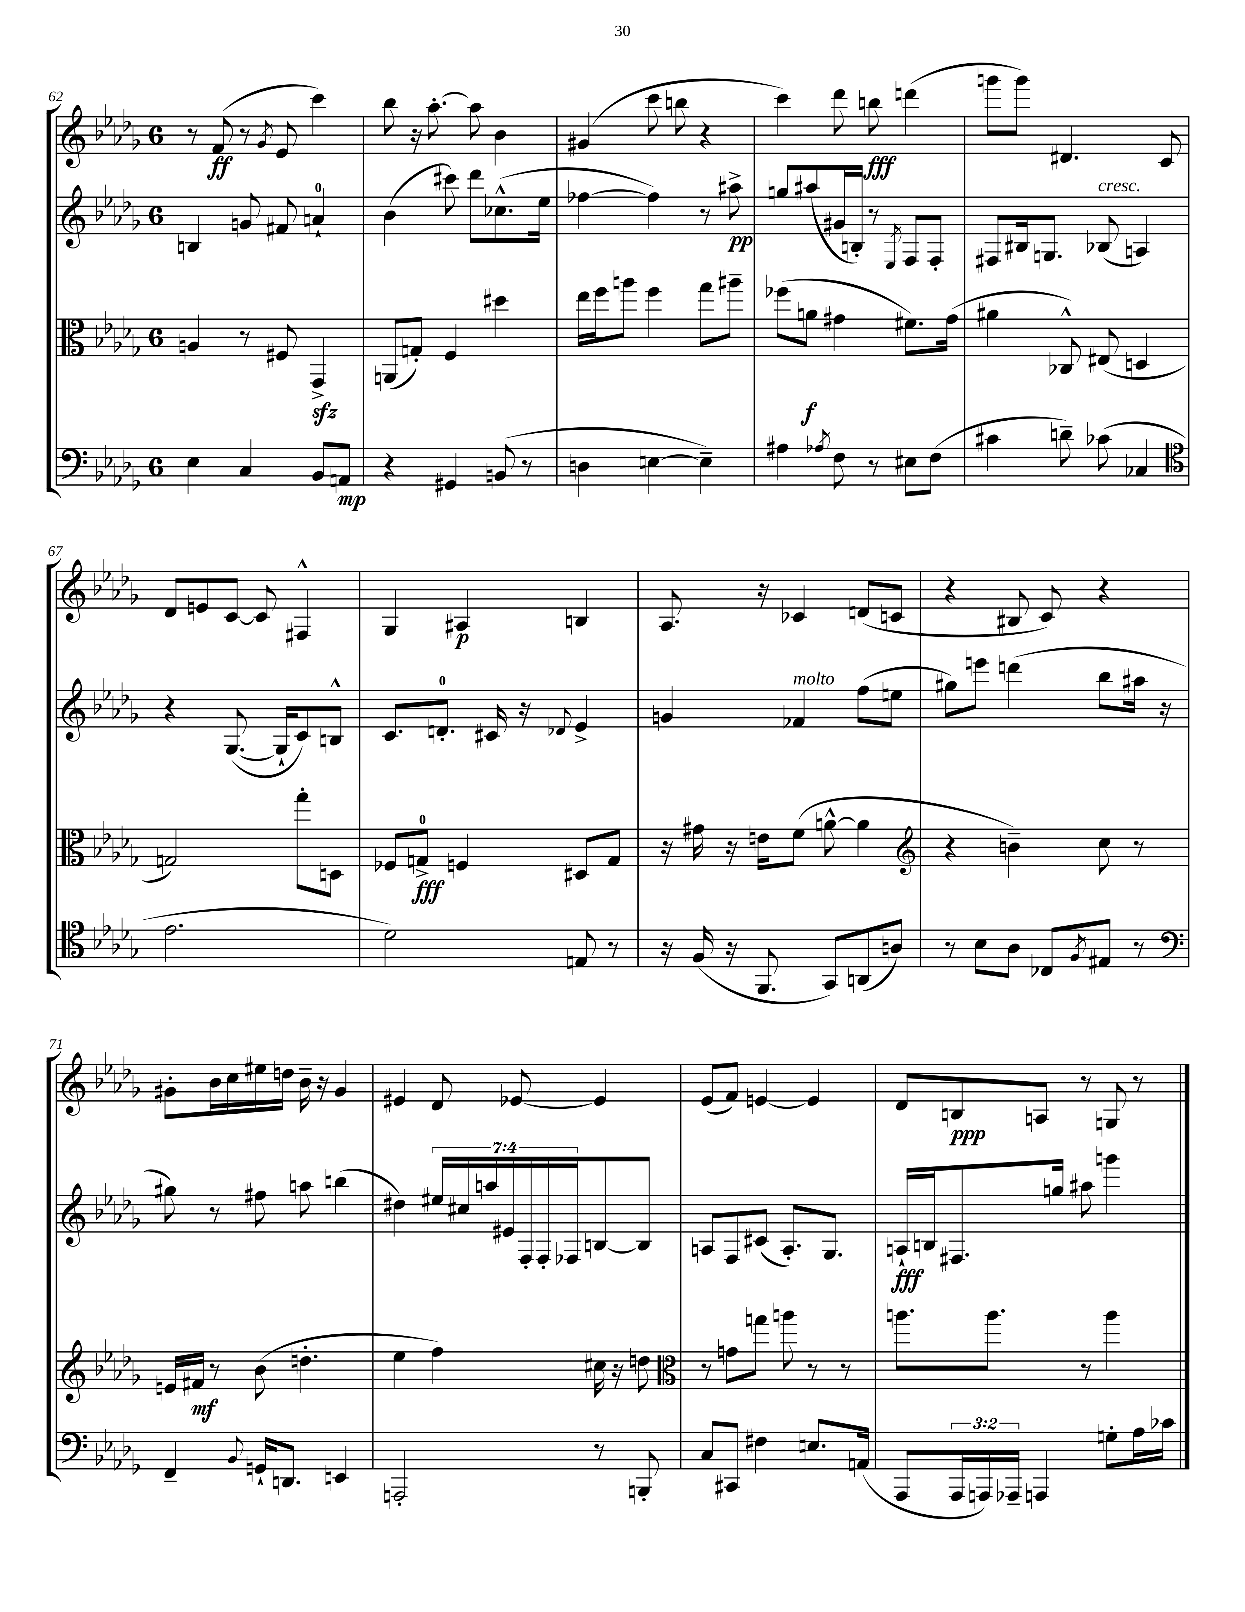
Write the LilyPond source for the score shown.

<<
\new StaffGroup <<
\new Staff = "s0" {
    \clef treble \key des \major \once \override Staff.TimeSignature.style = #'single-digit \time 6/8
    r8 f'8\ff( r8 \acciaccatura { ges'8 } ees'8 c'''4) |
    bes''8 r16 aes''8.~-. aes''8 bes'4 |
    gis'4( c'''8 b''8 r4 |
    c'''4) des'''8 b''8\fff d'''4( |
    g'''8 g'''8) dis'4. c'8 |
    des'8 e'8 c'8~ c'8 fis4-^ |
    ges4 ais4\p b4 |
    aes8. r16 ces'4 d'8( c'8 |
    r4 bis8 c'8) r4 |
    gis'8-. bes'16 c''16 eis''16 d''16 bes'16-- r16 gis'4 |
    eis'4 des'8 ees'8~ ees'4 |
    ees'8( f'8) e'4~ e'4 |
    des'8 b8\ppp a8 r8 g8 r8 \bar "|." |
}
\new Staff = "s1" {
    \clef treble \key des \major \once \override Staff.TimeSignature.style = #'single-digit \time 6/8 \override Staff.TupletNumber.text = #tuplet-number::calc-fraction-text
    b4 g'8 fis'8 a'4-0-! |
    bes'4( cis'''8) des'''8 ces''8.-^( ees''16 |
    fes''4~ fes''4) r8 ais''8->\pp |
    g''8 ais''8( gis'16 b16-.) r8 \acciaccatura { ees8 } f8 f8-. |
    fis8 bis16 g8. bes8^\markup { \italic "cresc." }( a4) |
    r4 ges8.~( ges16-! c'8) b8-^ |
    c'8. d'8.-0-. cis'16 r16 \appoggiatura { des'8 } ees'4-> |
    g'4 fes'4^\markup { \italic "molto" } f''8( e''8 |
    gis''8) e'''8 d'''4( bes''8 ais''16 r16 |
    gis''8) r8 fis''8 a''8 b''4( |
    dis''4) \tuplet 7/4 { eis''16 cis''16 a''16 eis'16 f16-. f16-. fes16 } b8~ b8 |
    a8 f8 cis'8( a8.-.) ges8. |
    a16-!\fff b16 fis8. g''16 ais''8 g'''4 \bar "|." |
}
\new Staff = "s2" {
    \clef alto \key des \major \once \override Staff.TimeSignature.style = #'single-digit \time 6/8
    a4 r8 fis8 ges,4->\sfz |
    a,8( g8-.) f4 dis''4 |
    ees''16 f''16 a''8 f''4 ges''8 ais''8-- |
    fes''8( a'8\f gis'4 fis'8.) gis'16( |
    ais'4 ces8-^) eis8( d4 |
    g2) ges''8-. d8 |
    fes8 g8-0->\fff f4 dis8 g8 |
    r16 gis'16 r16 e'16 f'8( a'8~-^ a'4 |
    \clef treble r4 b'4--) c''8 r8 |
    e'16 fis'16\mf r8 bes'8( d''4.-. |
    ees''4 f''4) cis''16 r16 d''8 |
    \clef alto r8 g'8 g''8 a''8 r8 r8 |
    a''8. a''8. r8 a''4 \bar "|." |
}
\new Staff = "s3" {
    \clef bass \key des \major \once \override Staff.TimeSignature.style = #'single-digit \time 6/8 \override Staff.TupletNumber.text = #tuplet-number::calc-fraction-text
    ees4 c4 bes,8 a,8\mp |
    r4 gis,4 b,8( r8 |
    d4 e4~ e4--) |
    ais4 \acciaccatura { aes8 } f8 r8 eis8 f8( |
    cis'4 d'8--) ces'8( ces4 |
    \clef tenor ees'2. |
    des'2) e8 r8 |
    r16 f16( r16 f,8. ges,8) a,8( a8) |
    r8 bes8 aes8 ces8 \acciaccatura { f8 } eis8 r8 |
    \clef bass f,4-- \appoggiatura { bes,8 } g,16-! d,8. e,4 |
    a,,2-. r8 b,,8-. |
    c8 cis,8 fis4 e8. a,16( |
    aes,,8 \tuplet 3/2 { aes,,16 a,,16) aes,,16-- } a,,4 g8-. aes16 ces'16 \bar "|." |
}
>>
>>
\layout { \context { \Score currentBarNumber = #62 } }
